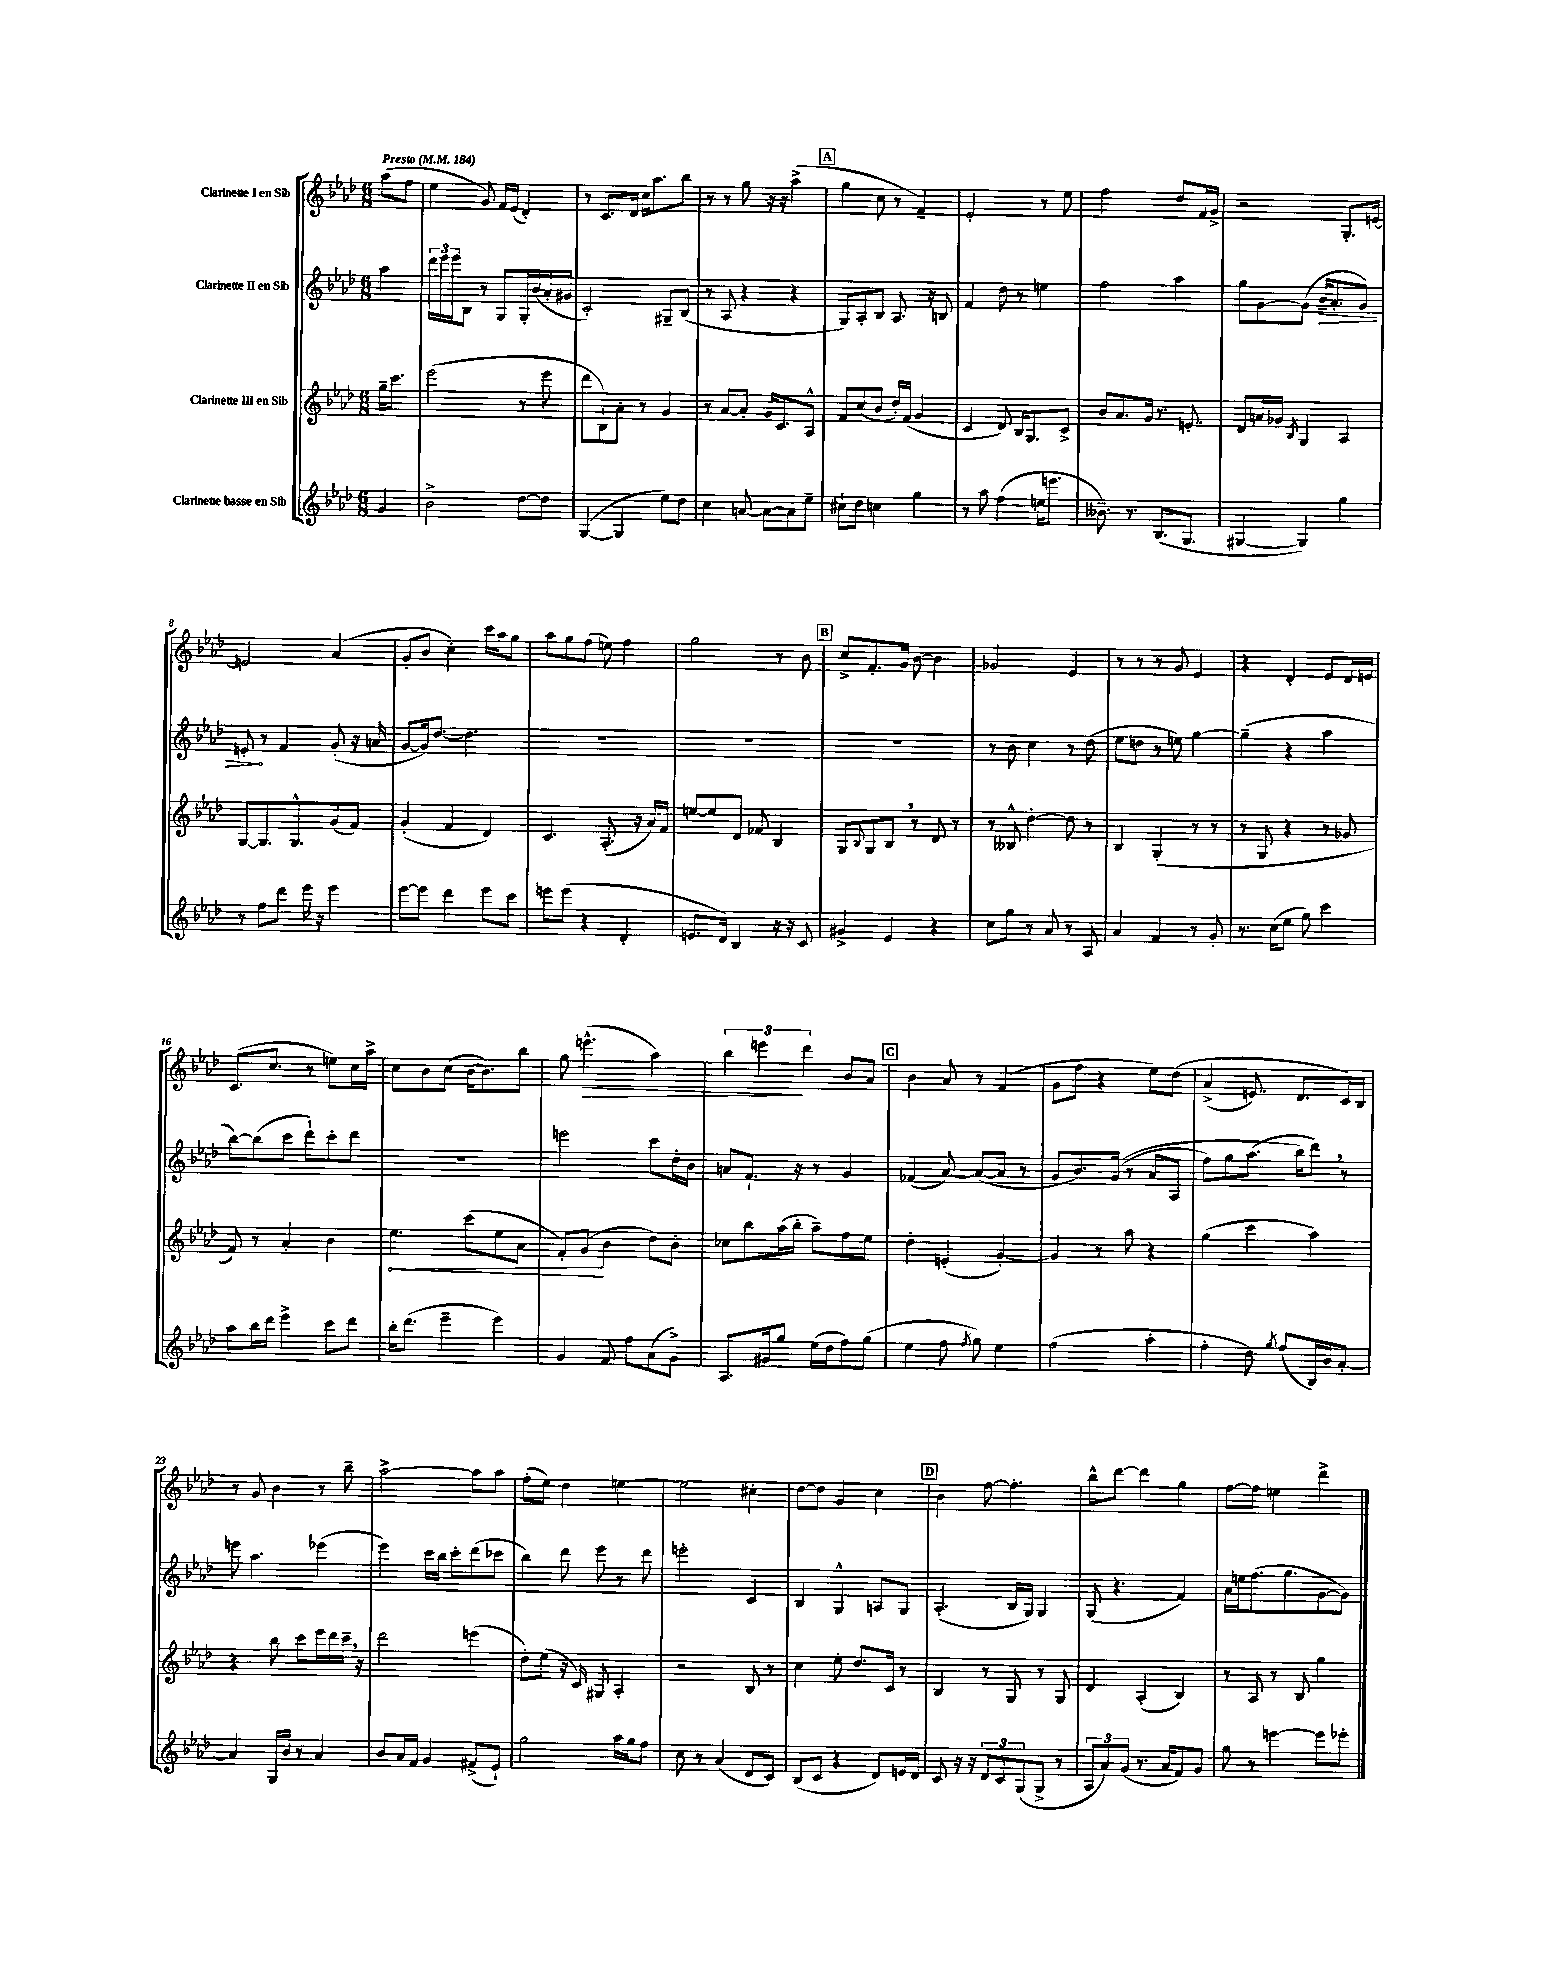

**kern	**kern	**dynam	**kern	**dynam	**kern	**dynam
*part4	*part3	*part3	*part2	*part2	*part1	*part1
*staff4	*staff3	*staff3	*staff2	*staff2	*staff1	*staff1
*I"Clarinette basse en Sib	*I"Clarinette III en Sib	*	*I"Clarinette II en Sib	*	*I"Clarinette I en Sib	*
*clefG2	*clefG2	*	*clefG2	*	*clefG2	*
*k[b-e-a-d-]	*k[b-e-a-d-]	*	*k[b-e-a-d-]	*	*k[b-e-a-d-]	*
*M6/8	*M6/8	*	*M6/8	*	*M6/8	*
*MM184	*MM184	*	*MM184	*	*MM184	*
=	=	=	=	=	=	=
!	!	!	!	!	!LO:TX:a:B:t=Presto	!
4g/	16gg~\KL	.	4aa-\	.	(8aa-\L	.
.	8.ccc\J	.	.	.	.	.
.	.	.	.	.	8ff\J	.
=1	=1	=1	=1	=1	=1	=1
2b-^\	(2eee-\	.	24ddd-\LL	.	4ee-\	.
.	.	.	24eee-\	.	.	.
.	.	.	24eee-\J	.	.	.
.	.	.	8B-\J	.	.	.
.	.	.	8r	.	8g/)	.
.	.	.	8G/L	.	16f/LL	.
.	.	.	.	.	(16e-/JJ	.
[8dd-\L	8r	.	16G'/L	.	4d-'/)	.
.	.	.	(16b-/	.	.	.
8dd-\J]	8eee-\	.	16a-'/	.	.	.
.	.	.	16g#X/JJ	.	.	.
=2	=2	=2	=2	=2	=2	=2
([4G/	8ddd-\L	.	2c'/)	.	8r	.
.	8B-`\)	.	.	.	8.c/L	.
4G/]	8a-'\J	.	.	.	.	.
.	.	.	.	.	16d-/Jk	.
.	8r	.	.	.	16cc\KL	.
.	.	.	.	.	8.aa-\	.
8ee-\L)	4g/	.	8G#X~/L	.	.	.
8dd-\J	.	.	(8B-/J	.	8bb-\J	.
=3	=3	=3	=3	=3	=3	=3
4cc\	8r	.	8r	.	8r	.
.	[8a-/L	.	8A-/	.	8r	.
[8an/	8a-'/J]	.	4r	.	8gg\	.
8a\L_	16g/KL	.	.	.	16r	.
.	8.c/	.	.	.	16r	.
8a\]	.	.	4r	.	(4aa-^\	.
8ee-~\J	8A-^^/J	.	.	.	.	.
!!LO:REH:place=s1:t=A
=4	=4	=4	=4	=4	=4	=4
8cc#X`\L	8f/L	.	8G/L)	.	4gg\	.
8dd-\J	(8cc/	.	8A-'/	.	.	.
4ccn\	8b-/J	.	8B-/J	.	8cc\	.
.	16dd-'/LL)	.	8.A-/	.	8r	.
.	(16f/JJ	.	.	.	.	.
4gg\	4g/	.	.	.	4f~/)	.
.	.	.	16r	.	.	.
.	.	.	8Bn/	.	.	.
=5	=5	=5	=5	=5	=5	=5
8r	4c/	.	4f/	.	2e-'/	.
8aa-\	.	.	.	.	.	.
(4ff\	8d-/)	.	8dd-\	.	.	.
.	16B-/KL	.	8r	.	.	.
.	8.G/	.	.	.	.	.
16een\KL	.	.	4een\	.	8r	.
8.eeen\J	.	.	.	.	.	.
.	8c^/J	.	.	.	8ee-\	.
=6	=6	=6	=6	=6	=6	=6
8.b--X~\)	8b-/L	.	2ff\	.	2ff\	.
.	8.a-/	.	.	.	.	.
8.r	.	.	.	.	.	.
.	16g/Jk	.	.	.	.	.
(8.B-/L	8.r	.	.	.	.	.
.	.	.	4aa-\	.	8dd-/L	.
8.G/J	8.en'/	.	.	.	.	.
.	.	.	.	.	16f/L	.
.	.	.	.	.	16g^/JJ	.
=7	=7	=7	=7	=7	=7	=7
[4G#X/	8d-/L	.	8gg\L	.	2r	.
.	16an/L	.	[8g\	.	.	.
.	16g-X/JJ	.	.	.	.	.
.	8qB-/	.	.	.	.	.
4G#/])	4G/	.	(8g\J]	.	.	.
!	!	!	!	!LO:HP:b	!	!
.	.	.	16b-~/KL	>	.	.
.	.	.	8.a-'/	.	.	.
4gg\	4A-/	.	.	.	8.G'/L	.
.	.	.	8g/J)	.	.	.
.	.	.	.	.	[16en/Jk	.
!!LO:LB:g=z
=8	=8	=8	=8	=8	=8	=8
8r	[8G/L	.	8en'/	.	2en/]	.
8ff\L	8.G/]	.	8r	]	.	.
8ddd-\J	.	.	4f/	.	.	.
.	8.G^^/	.	.	.	.	.
16eee-\	.	.	.	.	.	.
16r	.	.	.	.	.	.
4eee-\	(8g/	.	(8g'/	.	(4a-/	.
.	8f/J)	.	16r	.	.	.
.	.	.	16an/	.	.	.
=9	=9	=9	=9	=9	=9	=9
[8eee-\L	(4g'/	.	[8g/L	.	8g'/L	.
8eee-\J]	.	.	16g/k])	.	8b-/J	.
.	.	.	[8.dd-/J	.	.	.
4ddd-\	4f/	.	.	.	4cc'\)	.
.	.	.	4.dd-\]	.	.	.
8eee-\L	4d-/)	.	.	.	16ccc\LL	.
.	.	.	.	.	16aa-\J	.
8ccc\J	.	.	.	.	8gg\J	.
=10	=10	=10	=10	=10	=10	=10
8eeen\L	4.c/	.	2.r	.	8aa-\L	.
(8eee\J	.	.	.	.	8gg\	.
4r	.	.	.	.	(8ff\J	.
.	(8.A-'/	.	.	.	8een\)	.
4d-'/	.	.	.	.	4ff\	.
.	16r	.	.	.	.	.
.	16a-/LL)	.	.	.	.	.
.	16f/JJ	.	.	.	.	.
=11	=11	=11	=11	=11	=11	=11
8.en/L	[8een/L	.	2.r	.	2gg\	.
.	8ee/]	.	.	.	.	.
16d-/Jk)	.	.	.	.	.	.
4B-/	8d-/J	.	.	.	.	.
.	8f-X/	.	.	.	.	.
16r	4B-/	.	.	.	8r	.
16r	.	.	.	.	.	.
8c/	.	.	.	.	8b-\	.
!!LO:REH:place=s1:t=B
=12	=12	=12	=12	=12	=12	=12
4g#X^/	8G/L	.	2.r	.	8cc^/L	.
.	8qqB-/	.	.	.	.	.
.	8G/	.	.	.	8.f'/	.
4e-/	8B-,/J	.	.	.	.	.
.	.	.	.	.	16g/Jk	.
.	8r	.	.	.	[8b-\	.
4r	8d-/	.	.	.	4b-\]	.
.	8r	.	.	.	.	.
=13	=13	=13	=13	=13	=13	=13
8cc\L	8r	.	8r	.	2g-X/	.
8gg\J	8B--X^^/	.	8b-\	.	.	.
8r	[4dd-'\	.	4cc\	.	.	.
8a-/	.	.	.	.	.	.
8r	8dd-\]	.	8r	.	4e-/	.
8A-/	8r	.	(8dd-\	.	.	.
=14	=14	=14	=14	=14	=14	=14
4a-/	4B-/	.	8ee-\L	.	8r	.
.	.	.	8ddn\J	.	8r	.
4f/	(4G'/	.	8r	.	8r	.
.	.	.	8een\)	.	8g/	.
8r	8r	.	[4gg\	.	4e-/	.
8g'/	8r	.	.	.	.	.
=15	=15	=15	=15	=15	=15	=15
8.r	8r	.	(4gg~\]	.	4r	.
.	8G/	.	.	.	.	.
(16cc\KL	.	.	.	.	.	.
8ee-\J	4r	.	4r	.	4d-'/	.
8gg\)	.	.	.	.	.	.
4ccc\	8r	.	4aa-\	.	8e-/L	.
.	8g-X/	.	.	.	16d-/L	.
.	.	.	.	.	16en/JJ	.
!!LO:LB:g=z
=16	=16	=16	=16	=16	=16	=16
8aa-\L	8f/)	.	[8bb-\L)	.	(8.c/L	.
16bb-\L	8r	.	(8bb-\]	.	.	.
16ddd-\JJ	.	.	.	.	8.cc/J	.
4eee-^\	4a-'/	.	8ccc\J	.	.	.
.	.	.	8ddd-`\L)	.	8r	.
8ccc\L	4b-\	.	8ccc'\	.	8een\L)	.
8ddd-\J	.	.	8ddd-\J	.	16cc\L	.
.	.	.	.	.	16aa-^\JJ	.
=17	=17	=17	=17	=17	=17	=17
!	!	!LO:HP:b	!	!	!	!
16bb-'\KL	4.ee-\	<	2.r	.	8cc\L	.
(8.ddd-\J	.	.	.	.	.	.
.	.	.	.	.	8b-\	.
4eee-~\	.	.	.	.	(8cc\J	.
.	(8ccc\L	.	.	.	[16b-\KL	.
.	.	.	.	.	8.b-\])	.
4eee-\)	8ee-\	.	.	.	.	.
.	8a-\J	.	.	.	8bb-\J	.
=18	=18	=18	=18	=18	=18	=18
4g/	8f'/L)	.	2eeen\	.	8gg\	.
!	!	!	!	!	!	!LO:HP:b
.	(8g/J	.	.	.	(4.eeen^^\	>
8f/	4b-\	[	.	.	.	.
8ff\L	.	.	.	.	.	.
(8a-\	8dd-\L)	.	8ccc\L	.	4aa-\)	.
8g^\J)	8b-'\J	.	16dd-'\L	.	.	.
.	.	.	16b-\JJ	.	.	.
=19	=19	=19	=19	=19	=19	=19
8.A-/L	8cc-X\L	.	8an/L	.	6bb-\	.
.	8bb-\	.	8.f`/J	.	.	.
.	.	.	.	.	6eeen\	.
16g#X/k	.	.	.	.	.	.
8gg/J	(16aa-\L	.	.	.	.	.
.	16bb-'\JJ	.	16r	.	.	.
.	.	.	.	.	6ddd-\	]
(16ee-\LL	8aa-~\L)	.	8r	.	.	.
16dd-\J	.	.	.	.	.	.
8ff\)	8ff\	.	4g/	.	8b-/L	.
(8gg\J	8ee-\J	.	.	.	8a-/J	.
!!LO:REH:place=s1:t=C
=20	=20	=20	=20	=20	=20	=20
4ee-\	4dd-'\	.	(4f-X/	.	4b-\	.
8ff\	(4en'/	.	[8a-/)	.	8a-/	.
8qff/	.	.	.	.	.	.
8gg\)	.	.	(8a-/L_	.	8r	.
4ee-\	[4g'/)	.	8a-/J]	.	(4f/	.
.	.	.	8r	.	.	.
=21	=21	=21	=21	=21	=21	=21
(2ff\	4g/]	.	8g/L	.	8g\L	.
.	.	.	8.b-/)	.	8ff\J	.
.	8r	.	.	.	4r	.
.	.	.	((16g/Jk	.	.	.
.	8aa-\	.	8r	.	.	.
4aa-'\	4r	.	8a-/L	.	8ee-\L)	.
.	.	.	8A-/J	.	(8dd-\J	.
=22	=22	=22	=22	=22	=22	=22
4ff'\	(4gg\	.	8ff\L)	.	(4a-^/	.
.	.	.	8gg\	.	.	.
8dd-\)	4ccc\	.	(8.aa-\J	.	8.en/)	.
8qgg/	.	.	.	.	.	.
(8ff/L	.	.	.	.	.	.
.	.	.	16bb-\KL)	.	8.d-/L	.
16B-/L)	4aa-\)	.	8ddd-,\J)	.	.	.
16b-/J	.	.	.	.	.	.
[8a-'/J	.	.	8r	.	16c/L)	.
.	.	.	.	.	16B-/JJ	.
!!LO:LB:g=z
=23	=23	=23	=23	=23	=23	=23
4a-/]	4r	.	8eeen\	.	8r	.
.	.	.	4.aa-\	.	8g/	.
16G/LL	8bb-\	.	.	.	4b-\	.
16b-/JJ	.	.	.	.	.	.
8r	8ccc\L	.	.	.	.	.
4a-/	16eee-\L	.	(4eee-X\	.	8r	.
.	16ddd-\	.	.	.	.	.
.	16ccc~,\JJ	.	.	.	8bb-~\	.
.	16r	.	.	.	.	.
=24	=24	=24	=24	=24	=24	=24
8b-/L	2ddd-\	.	4eee-\)	.	[2aa-^\	.
16a-/L	.	.	.	.	.	.
16f/JJ	.	.	.	.	.	.
4g/	.	.	16ccc\LL	.	.	.
.	.	.	16bb-\JJ	.	.	.
.	.	.	8ccc'\L	.	.	.
(8f#X^/L	(4eeen\	.	(8ddd-\	.	8aa-\L]	.
8e-`/J)	.	.	8ccc-X\J	.	8aa-\J	.
=25	=25	=25	=25	=25	=25	=25
2gg\	8dd-'\L)	.	4bb-\)	.	(8ff'\L	.
.	(8ee-\J	.	.	.	8ee-\J)	.
.	16r	.	8ddd-\	.	4dd-\	.
.	16c/)	.	.	.	.	.
.	8G#X/	.	8eee-\	.	.	.
16aa-\LL	4A-'/	.	8r	.	[4een\	.
16gg\J	.	.	.	.	.	.
8ff\J	.	.	8ddd-\	.	.	.
=26	=26	=26	=26	=26	=26	=26
8cc\	2r	.	2eeen'\	.	2ee\]	.
8r	.	.	.	.	.	.
(4a-/	.	.	.	.	.	.
8d-/L	8B-/	.	4c/	.	4cc#X'\	.
8c/J)	8r	.	.	.	.	.
=27	=27	=27	=27	=27	=27	=27
(8B-/L	4cc\	.	4B-/	.	[8dd-\L	.
8c/J	.	.	.	.	8dd-\J]	.
4r	8ee-'\	.	4G^^/	.	4g/	.
.	8.dd-/L	.	.	.	.	.
8d-/L)	.	.	8An/L	.	4cc\	.
.	16c/Jk	.	.	.	.	.
16en/L	8r	.	8G/J	.	.	.
16d-/JJ	.	.	.	.	.	.
!!LO:REH:place=s1:t=D
=28	=28	=28	=28	=28	=28	=28
8c/	4B-/	.	(4.A-'/	.	4b-\	.
16r	.	.	.	.	.	.
16r	.	.	.	.	.	.
12d-/L	8r	.	.	.	[8ff\	.
12c/	.	.	.	.	.	.
.	8G/	.	16B-/LL	.	4.ff'\]	.
(12G/	.	.	.	.	.	.
.	.	.	16G/JJ)	.	.	.
8G^/J	8r	.	4G/	.	.	.
8r	8G/	.	.	.	.	.
=29	=29	=29	=29	=29	=29	=29
12A-/L	4d-/	.	(8G/	.	8bb-^^\L	.
12a-/)	.	.	.	.	.	.
.	.	.	4.r	.	[8ddd-\J	.
(12g/J	.	.	.	.	.	.
8.r	(4A-'/	.	.	.	4ddd-\]	.
16a-/KL	.	.	.	.	.	.
8f/)	4B-/)	.	4f/)	.	4gg\	.
8g/J	.	.	.	.	.	.
=30	=30	=30	=30	=30	=30	=30
8gg\	8r	.	16a-\LL	.	[8ff\L	.
.	.	.	16een\J	.	.	.
8r	8A-/	.	(8.ff\	.	8ff\J]	.
[4eeen\	8r	.	.	.	4een\	.
.	.	.	8.gg\	.	.	.
.	8B-/	.	.	.	.	.
8eee\L]	4gg\	.	[8g\	.	4ddd-^\	.
8eee-X'\J	.	.	8g\J])	.	.	.
==	==	==	==	==	==	==
*-	*-	*-	*-	*-	*-	*-
